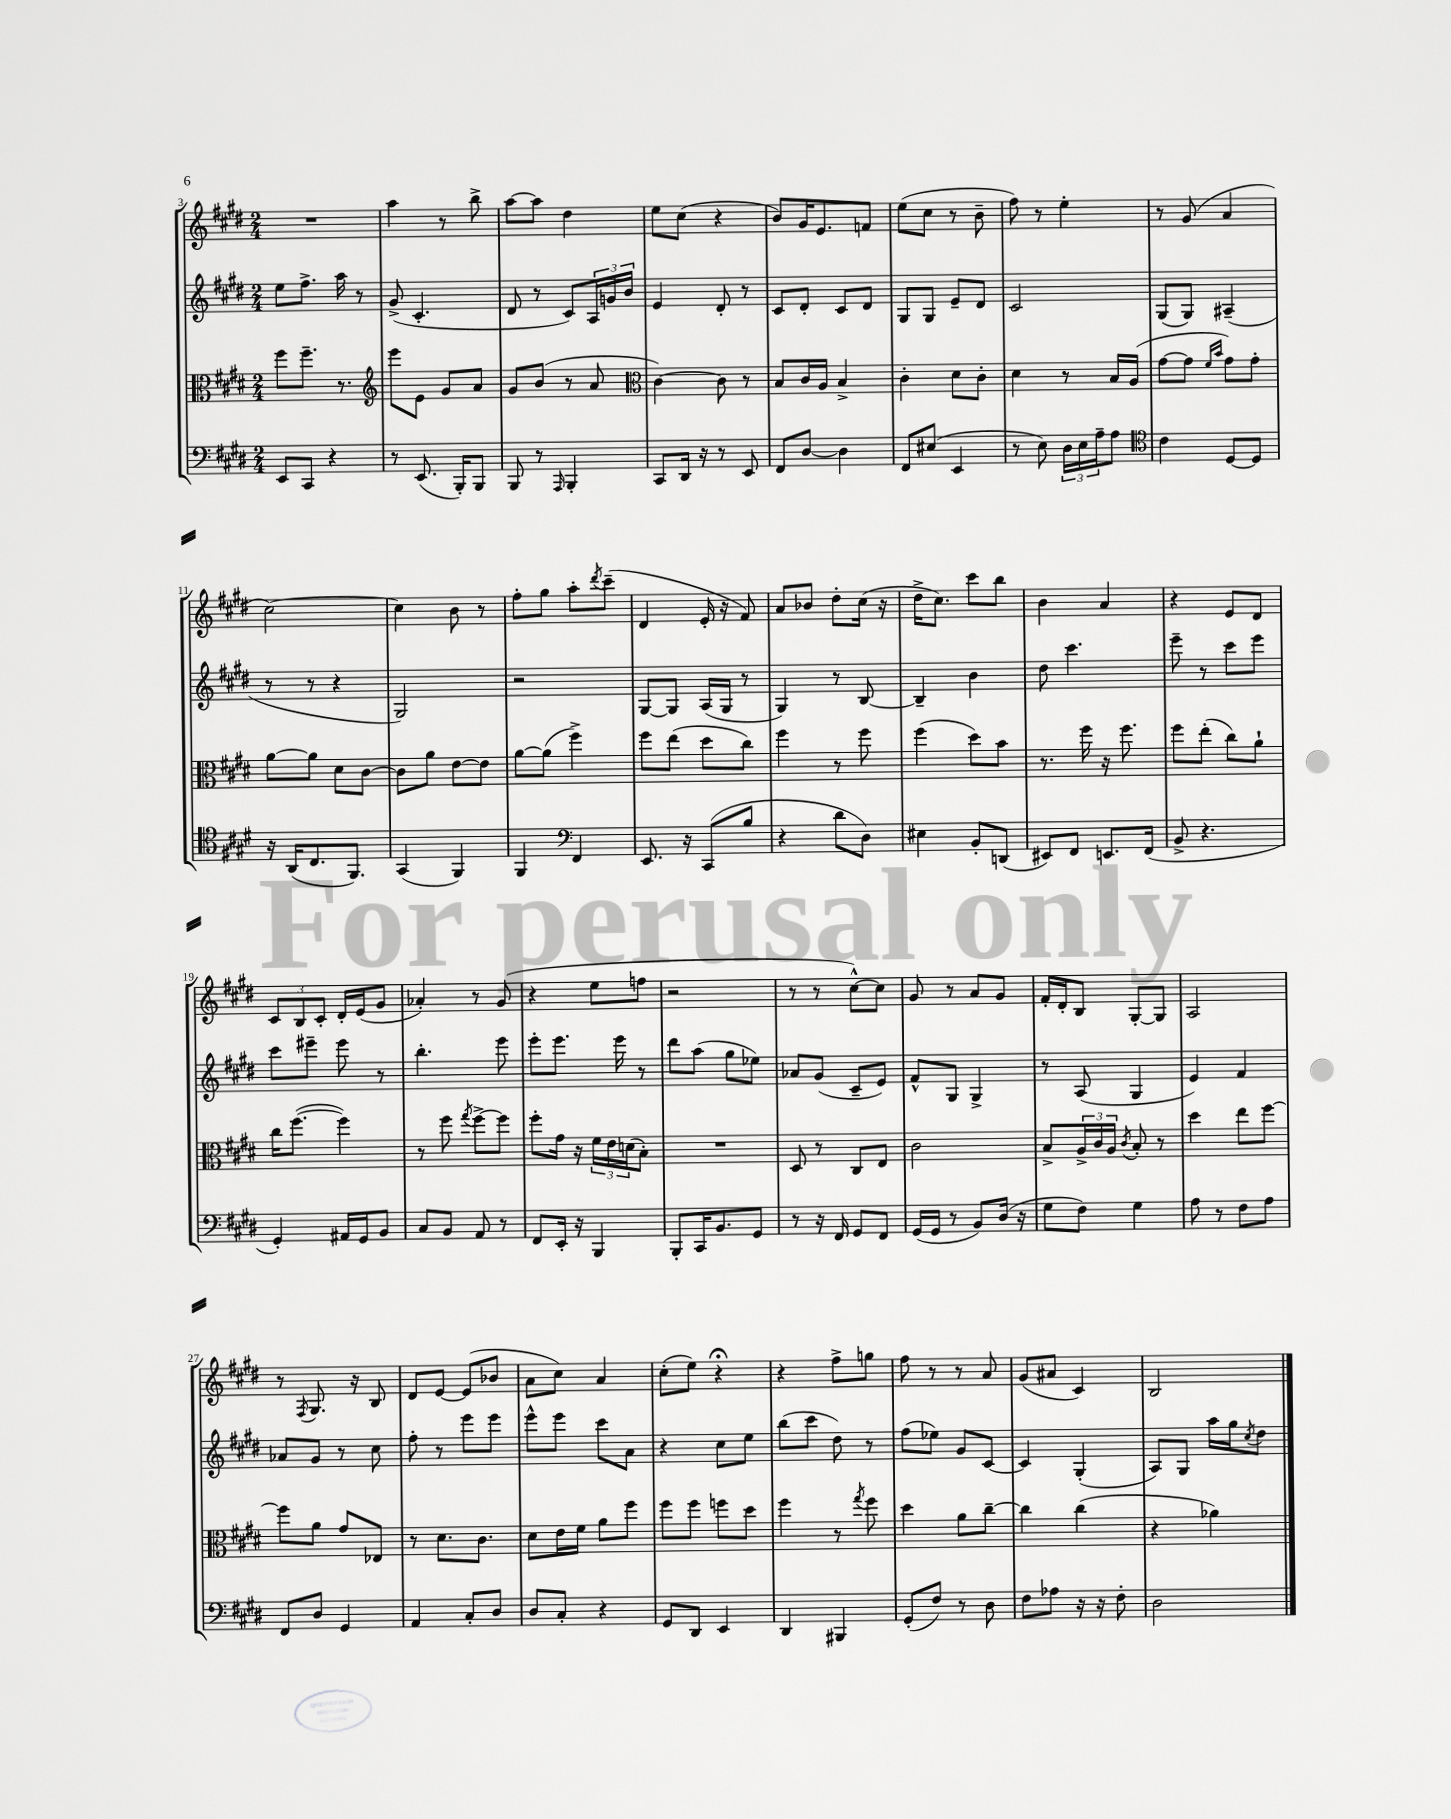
<<
\new StaffGroup <<
\new Staff = "s0" {
    \clef treble \key e \major \numericTimeSignature \time 2/4
    R2 |
    a''4 r8 b''8-> |
    a''8~ a''8 dis''4 |
    e''8 cis''8( r4 |
    b'8) gis'16 e'8. f'8 |
    e''8( cis''8 r8 b'8-- |
    fis''8) r8 e''4-. |
    r8 gis'8( a'4 |
    cis''2~) |
    cis''4 b'8 r8 |
    fis''8-. gis''8 a''8-. \acciaccatura { dis'''8 } cis'''8--( |
    dis'4 e'16-. r16 fis'8) |
    a'8 bes'8 dis''8-. cis''16( r16 |
    dis''16-> cis''8.) cis'''8 b''8 |
    b'4 a'4 |
    r4 e'8 dis'8 |
    \tuplet 3/2 { cis'8 b8 cis'8-. } dis'16-. e'16( gis'8 |
    aes'4-.) r8 gis'8( |
    r4 e''8 f''8 |
    r2 |
    r8 r8 cis''8~-^) cis''8 |
    gis'8 r8 a'8 gis'8 |
    fis'16-. dis'16-. b8 gis8~-. gis8 |
    a2 |
    r8 \acciaccatura { fis8 } gis8. r16 b8 |
    dis'8 e'8~ e'8( bes'8 |
    a'8 cis''8) a'4 |
    cis''8-.( e''8) r4\fermata |
    r4 fis''8-> g''8 |
    fis''8 r8 r8 a'8 |
    gis'8( ais'8 cis'4) |
    b2 \bar "|." |
}
\new Staff = "s1" {
    \clef treble \key e \major \numericTimeSignature \time 2/4
    e''8 fis''8.-> a''16 r8 |
    gis'8->( cis'4.-. |
    dis'8 r8 cis'8) \tuplet 3/2 { a16 g'16 b'16 } |
    e'4 dis'8-. r8 |
    cis'8 dis'8-. cis'8 dis'8 |
    gis8 gis8 e'8-- dis'8 |
    cis'2 |
    gis8( gis8) ais4--( |
    r8 r8 r4 |
    gis2) |
    r2 |
    gis8~ gis8 a16( gis16 r8 |
    gis4) r8 b8~ |
    b4-- b'4 |
    dis''8 cis'''4. |
    e'''8-- r8 cis'''8 e'''8 |
    cis'''8 eis'''8-- eis'''8 r8 |
    b''4.-. e'''8 |
    e'''8-. e'''8. e'''16 r8 |
    dis'''8 a''8( gis''8 ees''8) |
    aes'8 gis'8( cis'8-- e'8) |
    fis'8-^ gis8 gis4-> |
    r8 a8( gis4 |
    e'4) fis'4 |
    aes'8 gis'8 r8 cis''8 |
    fis''8-. r8 e'''8 e'''8 |
    e'''8-^ e'''8 cis'''8 a'8 |
    r4 cis''8 e''8 |
    b''8( cis'''8 dis''8) r8 |
    fis''8( ees''8) gis'8 cis'8~ |
    cis'4 gis4-.( |
    a8) gis8 a''16 gis''16 \acciaccatura { cis''8 } dis''8 \bar "|." |
}
\new Staff = "s2" {
    \clef alto \key e \major \numericTimeSignature \time 2/4
    fis''8 fis''8.-- r8. |
    \clef treble e'''8 e'8 gis'8 a'8 |
    gis'8 b'8( r8 a'8 |
    \clef alto cis'4~) cis'8 r8 |
    b8 cis'16 a16 b4-> |
    cis'4-. dis'8 cis'8-. |
    dis'4 r8 b16 a16( |
    gis'8~ gis'8 \grace { fis'16 b'16 } gis'8) gis'8-. |
    a'8~ a'8 dis'8 cis'8~ |
    cis'8 a'8 e'8~ e'8 |
    a'8~ a'8( fis''4->) |
    fis''8 e''8( dis''8 cis''8) |
    fis''4 r8 fis''8 |
    fis''4( dis''8) b'8 |
    r8. fis''16 r16 fis''8. |
    fis''8 e''8-.( cis''8) a'8-! |
    cis''16 fis''8.~( fis''4) |
    r8 fis''8 \acciaccatura { gis''8 } fis''8~-> fis''8 |
    fis''8-. gis'16 r16 \tuplet 3/2 { fis'16 e'16 d'16( } b8-.) |
    R2 |
    dis8 r8 cis8 e8 |
    cis'2 |
    b8-> \tuplet 3/2 { a16-> cis'16 a16 } \acciaccatura { cis'8 } b8-. r8 |
    dis''4 e''8 fis''8~ |
    fis''8 a'8 gis'8 ees8 |
    r8 dis'8. cis'8. |
    dis'8 e'16 fis'16 a'8 fis''8 |
    fis''8 fis''8 f''8 dis''8 |
    fis''4 r8 \acciaccatura { gis''8 } fis''8 |
    dis''4 a'8 cis''8~-- |
    cis''4 cis''4( |
    r4 aes'4) \bar "|." |
}
\new Staff = "s3" {
    \clef bass \key e \major \numericTimeSignature \time 2/4
    e,8 cis,8 r4 |
    r8 e,8.( b,,16-.) b,,8 |
    b,,8 r8 \grace { a,,16 } b,,4-. |
    cis,8 dis,16 r16 r8 e,8 |
    fis,8 dis8~ dis4 |
    fis,8 eis8( e,4 |
    r8 e8) \tuplet 3/2 { dis16 e16 a16-- } a8 |
    \clef tenor cis'4 dis8~ dis8 |
    r16 a,16( cis8. fis,8.) |
    gis,4( fis,4) |
    fis,4 \clef bass fis,4 |
    e,8. r16 cis,8( b8 |
    r4 dis'8 dis8) |
    eis4 b,8-. d,8( |
    eis,8) fis,8 e,8. fis,16( |
    b,8-> r4. |
    gis,4-.) ais,16 gis,16 b,8 |
    cis8 b,8 a,8 r8 |
    fis,8 e,16-. r16 b,,4 |
    b,,8-. cis,16 b,8. gis,8 |
    r8 r16 fis,16 gis,8 fis,8 |
    gis,16( gis,16 r8 b,8) dis16( r16 |
    gis8 fis8) gis4 |
    a8 r8 fis8 a8 |
    fis,8 dis8 gis,4 |
    a,4 cis8-. dis8 |
    dis8 cis8-. r4 |
    gis,8 dis,8 e,4 |
    dis,4 bis,,4 |
    gis,8-.( fis8) r8 dis8 |
    fis8 aes8 r16 r16 fis8-. |
    dis2 \bar "|." |
}
>>
>>
\layout { \context { \Score currentBarNumber = #3 } }
